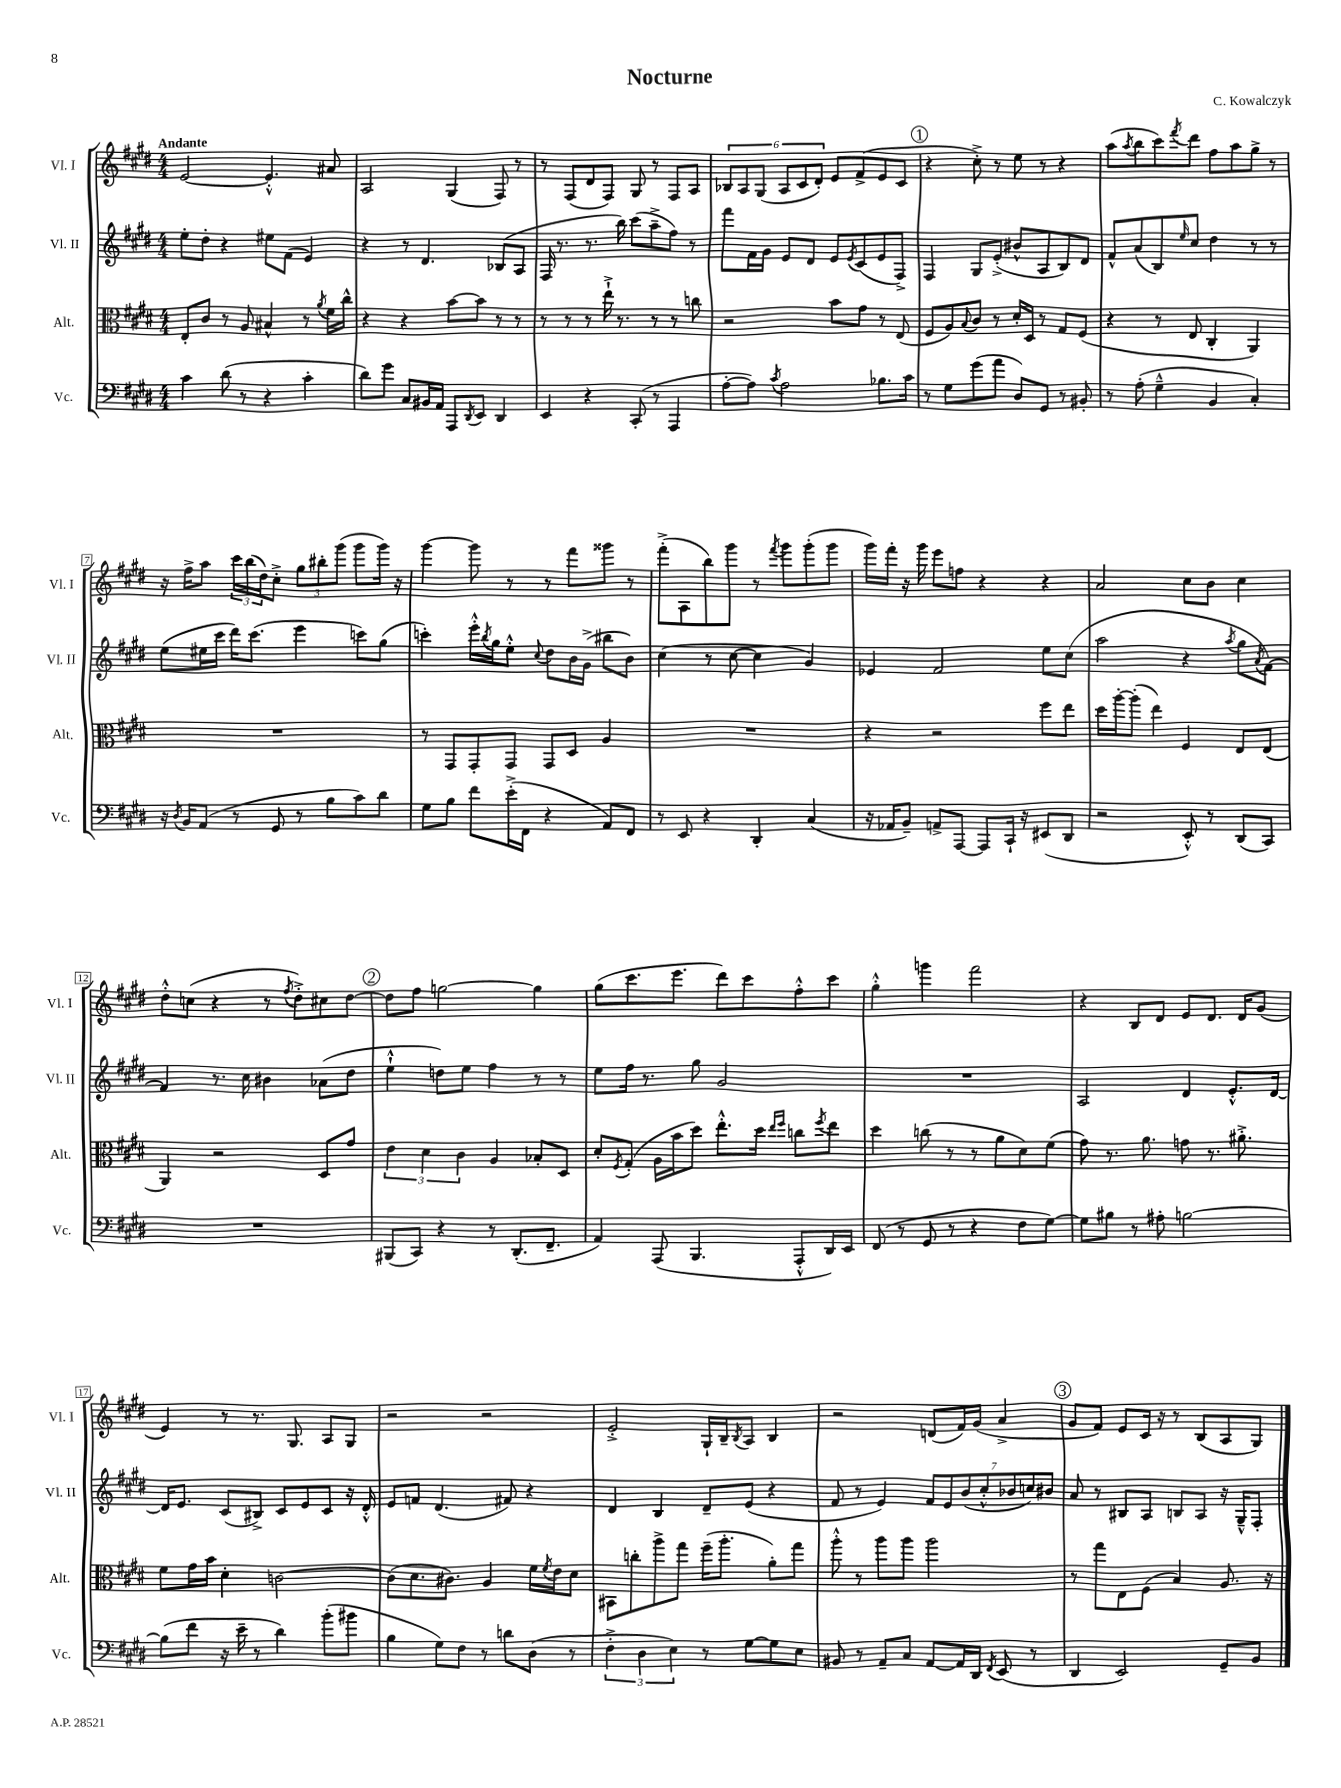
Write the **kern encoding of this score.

**kern	**kern	**kern	**kern
*staff4	*staff3	*staff2	*staff1
*clefF4	*clefC3	*clefG2	*clefG2
*k[f#c#g#d#]	*k[f#c#g#d#]	*k[f#c#g#d#]	*k[f#c#g#d#]
*M4/4	*M4/4	*M4/4	*M4/4
4c#	8E'	8ee'	[2e
.	8c#	8dd#'	.
(8d#	8r	4r	.
8r	8A	.	.
4r	4B#^^	8ee#	4.e'^^]
.	.	(8f#	.
4c#'	8r	4e)	.
.	8qa	.	.
.	16f#	.	8a#
.	16cc#^^	.	.
=	=	=	=
8d#)	4r	4r	2A
8g#	.	.	.
8C#	4r	8r	.
16BB#	.	4.d#	.
16AA	.	.	.
8AAA	[8b	.	(4G#
8qDD#	.	.	.
8EE	8b]	.	.
4DD#	8r	(8B-	8F#)
.	8r	8A	8r
=	=	=	=
4EE	8r	16F#	8r
.	.	8.r	.
.	8r	.	(8F#
4r	8r	8.r	8d#
.	16ee`^	.	8F#)
.	8.r	16bb)	.
(8CC#'	.	(8ccc#	8G#
8r	8r	8aa~^	8r
4AAA	8r	8ff#)	8F#
.	8cc	8r	8A
=	=	=	=
[8A'	2r	8fff#	12B-
.	.	.	12A
8A])	.	16f#	.
.	.	.	(12G#
.	.	16g#	.
8qc#	.	.	.
2A	.	8e	12A
.	.	.	12c#
.	.	8d#	.
.	.	.	12d#')
.	8b	8e	8e
.	.	8qe	.
.	8g#	(8c#	(8f#^
8.B-	8r	8e	8e
.	(8E	8F#^)	8c#
16c#	.	.	.
=	=	=	=
8r	8F#	4F#	4r
8G#	8A)	.	.
.	8qqB	.	.
(8g#	8c#	8G#	8cc#'^)
8a	8r	(8e'^	8r
8D#)	16d#'	8b#^^	8ee
.	16D#	.	.
8GG#	8r	8A	8r
8r	8G#	8B)	4r
8BB#'	(8F#	8d#	.
=	=	=	=
8r	4r	8f#^^	(8aa
.	.	.	8qaa
(8A'	.	(8a	8bb
4G#~^^	8r	8B)	8ccc#)
.	.	16qqee	8qfff#
.	8E	8cc#	8ddd#
4BB	4C#'	4dd#	8ff#
.	.	.	8aa
4C#')	4AA)	8r	8gg#^
.	.	8r	8r
=	=	=	=
16r	1r	(8ee	16r
8qD#	.	.	.
16BB	.	.	16ff#^
(8AA	.	16ee#	8aa
.	.	16ccc#	.
8r	.	16ddd#)	24ccc#
.	.	.	(24bb
.	.	(8.ccc#	.
.	.	.	24dd#)
8GG#	.	.	8cc#'^
8r	.	4eee	12gg#
.	.	.	12bb#'
8B	.	.	.
.	.	.	(12ggg#
8c#)	.	8ccc)	8ggg#
8d#	.	(8gg#	16ggg#)
.	.	.	16r
=	=	=	=
8G#	8r	4ccc')	[4ggg#
8B	8GG#	.	.
8f#	8GG#'	16eee'^^	8ggg#]
.	.	8qbb	.
.	.	16gg#	.
(16e'^	8GG#	8ee'^^	8r
16FF#	.	.	.
.	.	8qqcc#	.
4r	8GG#	8dd#	8r
.	8D#	16b	8fff#
.	.	(16g#^	.
8AA)	4A	8bb#	8ggg##
8FF#	.	8b)	8r
=	=	=	=
8r	1r	(4cc#	(8fff#'^
8EE	.	.	8A
4r	.	8r	8bb)
.	.	[8cc#	8ggg#
4DD#'	.	4cc#]	8r
.	.	.	8qfff#
.	.	.	8ggg#
(4C#	.	4g#)	(8ggg#'
.	.	.	8ggg#
=	=	=	=
16r	4r	4e-	16ggg#)
16AA-	.	.	16fff#'
8BB~)	.	.	16r
.	.	.	16ggg#
8AA^	2r	2f#	8eee
[8AAA	.	.	8ff
8AAA]	.	.	4r
16CC#`	.	.	.
16r	.	.	.
(8EE#	8ff#	8ee	4r
8DD#	8ee	(8cc#	.
=	=	=	=
2r	16dd#	2aa	2a
.	[16aa'	.	.
.	(8aa']	.	.
.	4ee)	.	.
8EE'^^)	4F#	4r	8cc#
8r	.	.	8b
.	.	8qaa	.
(8DD#	8E	8gg#	4cc#
.	.	8qa	.
8CC#)	(8E	[8f#)	.
=	=	=	=
1r	4AA)	4f#]	8dd#'^^
.	.	.	(8cc
.	2r	8.r	4r
.	.	16cc#	.
.	.	4b#	8r
.	.	.	8qff#
.	.	.	8dd#'^)
.	8D#	(8a-	8cc#
.	8g#	8dd#	[8dd#
=	=	=	=
(8BBB#	6e	4ee`^^	8dd#]
8CC#)	.	.	8ff#
.	6d#	.	.
4r	.	8dd)	[2gg
.	6c#	.	.
.	.	8ee	.
8r	4A	4ff#	.
(8.DD#'	.	.	.
.	8B-'	8r	4gg]
8.FF#~	.	.	.
.	8D#	8r	.
=	=	=	=
4AA)	8d#'	8ee	(8gg#
.	8qF#	.	.
.	(8G#'	16ff#	8.ccc#
.	.	8.r	.
(8AAA	16A	.	.
.	16b	.	8.eee
4.BBB	8dd#)	8gg#	.
.	8.ee'^^	2g#	8ddd#)
.	.	.	8ccc#
.	16dd#	.	.
.	16qqee	.	.
.	16qqff#	.	.
8AAA'^^	8cc	.	8ff#'^^
.	8qff#	.	.
16DD#)	8ee	.	8ccc#
16EE	.	.	.
=	=	=	=
(8FF#	4dd#	1r	4gg#'^^
8r	.	.	.
8GG#	(8cc	.	4ggg
8r	8r	.	.
4r	8r	.	2fff#
.	8a	.	.
8F#	8d#)	.	.
[8G#)	(8f#	.	.
=	=	=	=
8G#]	8g#)	2A	4r
8B#	8.r	.	.
8r	.	.	8B
.	8.a	.	.
8A#'	.	.	8d#
[2B	8g	4d#	8e
.	8.r	.	8.d#
.	.	8.e'^^	.
.	8.a#'^	.	16d#
.	.	.	(8g#
.	.	[16d#	.
=	=	=	=
(8B]	8f#	16d#]	4e)
.	.	8.e	.
8f#	16g#	.	.
.	16b	.	.
16r	4d#'	(8c#	8r
16e~	.	.	.
8r	.	8B#^)	8.r
4d#)	[2c	8c#	.
.	.	.	8.G#
.	.	8e	.
(8b'	.	8c#	8A
8b#	.	16r	8G#
.	.	16d#'^^	.
=	=	=	=
4B	(8c]	8e	2r
.	8.d#	8f	.
8G#)	.	(4.d#	.
.	8.c#)	.	.
8F#	.	.	.
8r	4A	.	2r
8d	.	8f#)	.
(8D#	16f#	4r	.
.	8qf#	.	.
.	16e	.	.
8r	8d#	.	.
=	=	=	=
6F#'^	8BB#	4d#	2e'^
.	8cc'	.	.
6D#	.	.	.
.	8aa^	4B	.
6E)	.	.	.
.	8gg#	.	.
8r	(16ff#~	8d#~	16G#`
.	8.aa'	.	16B~
.	.	.	8qB
[8G#	.	(8e	8A
8G#]	8a')	4r	4B
8E	8gg#	.	.
=	=	=	=
8BB#	8aa'^^	8f#	2r
8r	8r	8r	.
8AA~	8aa	4e)	.
8C#	8aa	.	.
[8AA	2aa	14f#	(8d
.	.	14e	.
16AA]	.	.	16f#)
.	.	(14b	.
16DD#	.	.	(16g#
.	.	14cc#'^^	.
8qFF#	.	.	.
(8EE	.	.	4a^
.	.	14b-	.
.	.	14cc)	.
8r	.	.	.
.	.	14b#	.
=	=	=	=
4DD#	8r	8a	8g#
.	8gg#	8r	8f#)
2EE)	8E	8B#	8e
.	(8F#	8A	16c#
.	.	.	16r
.	4B)	8B	8r
.	.	8A	(8B
8GG#~	8.A	16r	8A
.	.	16G#~^^	.
8BB	.	8F#'	8G#)
.	16r	.	.
==	==	==	==
*-	*-	*-	*-
